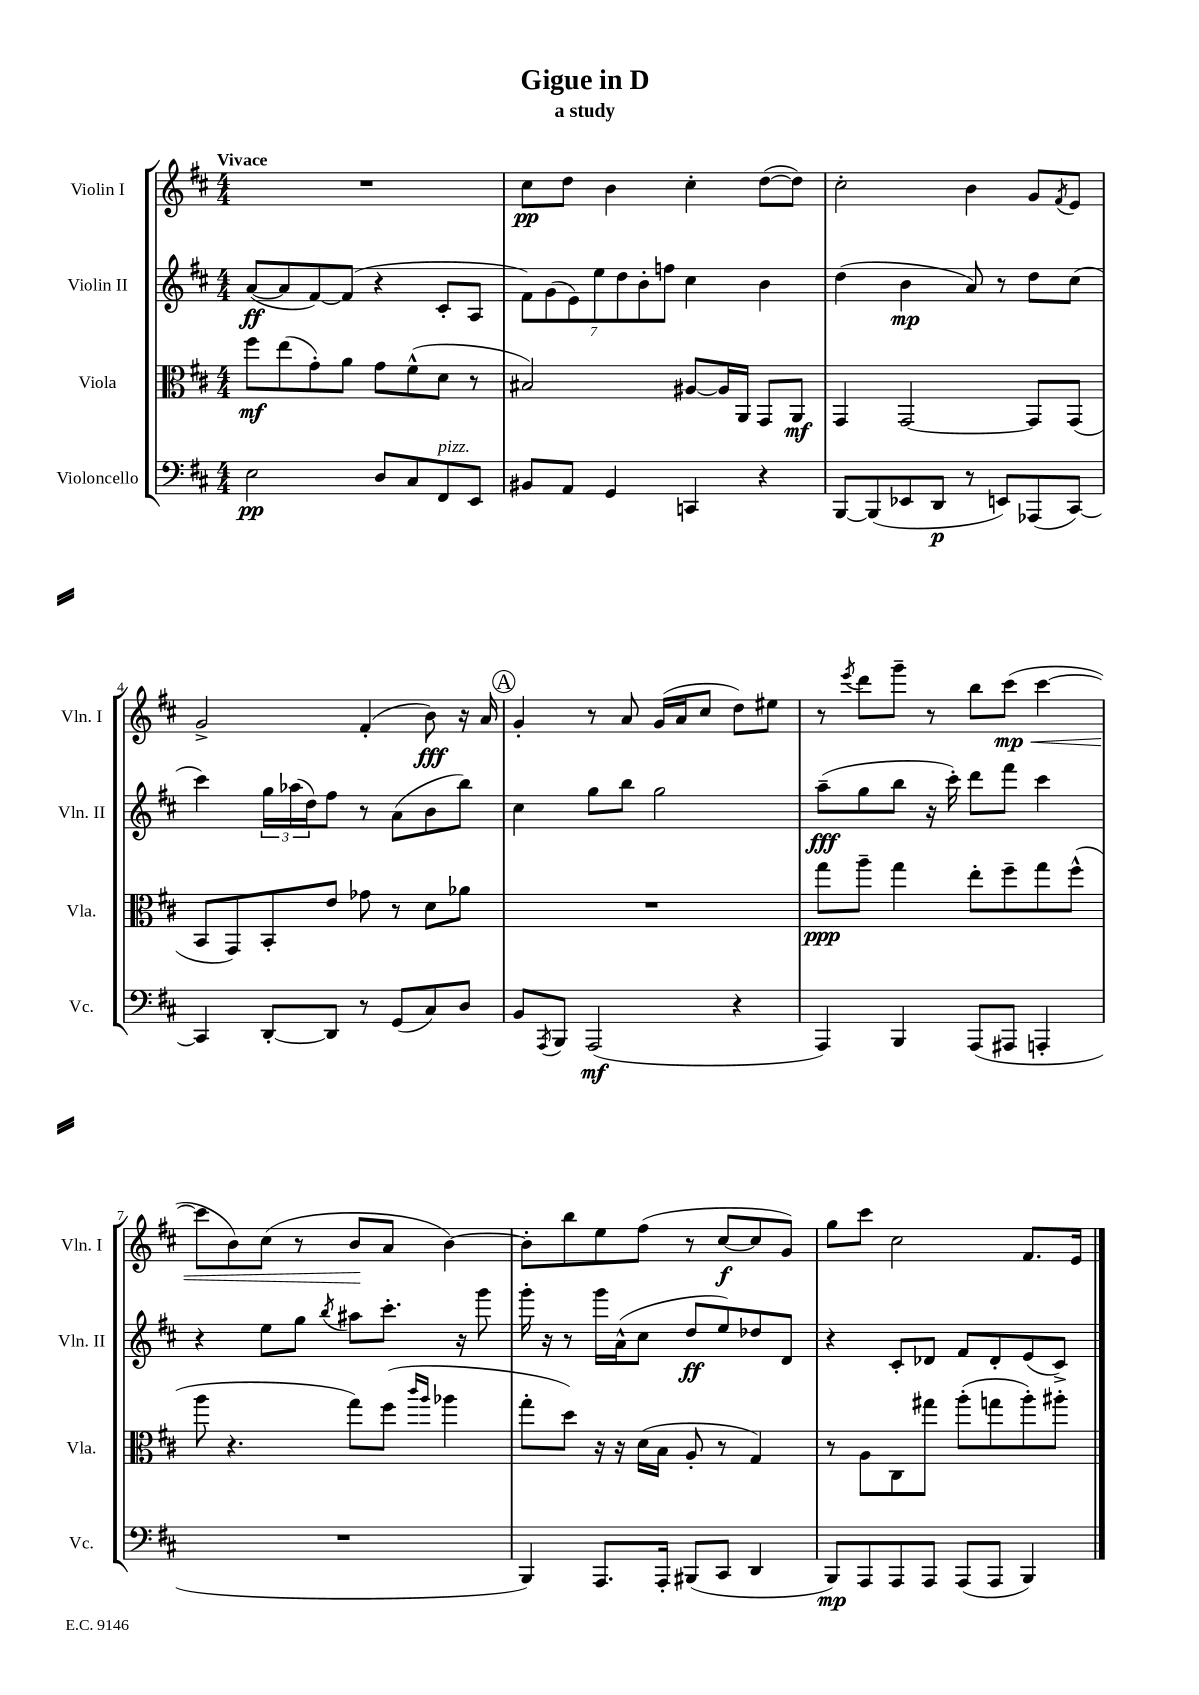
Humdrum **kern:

**kern	**kern	**kern	**kern
*staff4	*staff3	*staff2	*staff1
*clefF4	*clefC3	*clefG2	*clefG2
*k[f#c#]	*k[f#c#]	*k[f#c#]	*k[f#c#]
*M4/4	*M4/4	*M4/4	*M4/4
2E\	8ff#\L	([8a/L	1r
.	(8ee\	8a/]	.
.	8g'\)	[8f#/)	.
.	8a\J	(8f#/]J	.
8D/L	8g\L	4r	.
8C#/	(8f#^^\	.	.
8FF#/	8d\J	8c#'/L	.
8EE/J	8r	8A/J	.
=	=	=	=
8BB#/L	2B#/)	14f#\L)	8cc#\L
.	.	(14g\	.
8AA/J	.	.	8dd\J
.	.	14e\)	.
.	.	14ee\	.
4GG/	.	.	4b\
.	.	14dd\	.
.	.	14b'\	.
.	.	14ff\J	.
4CC/	[8A#/L	4cc#\	4cc#'\
.	16A#/]L	.	.
.	16AA/JJ	.	.
4r	8GG/L	4b\	([8dd\L
.	8AA/J	.	8dd\]J)
=	=	=	=
[8BBB/L	4GG/	(4dd\	2cc#'\
(8BBB/]	.	.	.
8EE-/	[2GG/	4b\	.
8DD/J	.	.	.
8r	.	8a/)	4b\
8EE/L)	.	8r	.
(8AAA-/	8GG/]L	8dd\L	8g/L
.	.	.	8qf#/
[8CC#/J)	(8GG/J	(8cc#\J	8e/J
=	=	=	=
4CC#/]	8BB/L	4ccc#\)	2g^/
.	8GG/)	.	.
[8DD'/L	8BB'/	24gg\LL	.
.	.	(24aa-\	.
.	.	24dd\J)	.
8DD/]J	8e/J	8ff#\J	.
8r	8g-\	8r	(4f#'/
(8GG/L	8r	(8a\L	.
8C#/)	8d\L	8b\	8b\)
8D/J	8a-\J	8bb\J)	16r
.	.	.	16a/
=	=	=	=
8BB/L	1r	4cc#\	4g'/
8qAAA/	.	.	.
8BBB/J	.	.	.
(2AAA/	.	8gg\L	8r
.	.	8bb\J	8a/
.	.	2gg\	(16g/LL
.	.	.	16a/J
.	.	.	8cc#/J
4r	.	.	8dd\L)
.	.	.	8ee#\J
=	=	=	=
4AAA/)	8gg\L	(8aa~\L	8r
.	.	.	8qeee/
.	8aa~\J	8gg\	8ddd\L
4BBB/	4gg\	8bb\J	8ggg~\J
.	.	16r	8r
.	.	16ccc#'\)	.
(8AAA/L	8ee'\L	8ddd\L	8bb\L
8AAA#/J	8ff#~\	8fff#\J	(8ccc#\J
4AAA'/	8gg\	4ccc#\	[4ccc#\
.	(8ff#^^\J	.	.
=	=	=	=
1r	8aa\	4r	8ccc#\]L
.	4.r	.	8b\)
.	.	8ee\L	(8cc#\J
.	.	8gg\J	8r
.	.	8qbb/	.
.	8gg\L)	8aa#\L	8b/L
.	(8ff#\J	8.ccc#'\J	8a/J
.	16qqccc#/LL	.	.
.	16qqaa/JJ	.	.
.	4aa-\	.	[4b\)
.	.	16r	.
.	.	8ggg\	.
=	=	=	=
4BBB/)	8gg'\L	16ggg'\	8b'\]L
.	.	16r	.
.	8dd\J)	8r	8bb\
8.AAA/L	16r	16ggg\LL	8ee\
.	16r	(16a^^\J	.
.	(16d\LL	8cc#\J	(8ff#\J
16AAA'/Jk	16B\JJ	.	.
(8BBB#/L	8A'/	8dd/L	8r
8CC#/J	8r	8ee/)	[8cc#/L
4DD/	4G/)	8dd-/	8cc#/]
.	.	8d/J	8g/J)
=	=	=	=
8BBB/L)	8r	4r	8gg\L
8AAA/	8A\L	.	8ccc#\J
8AAA/	8C#\	8c#'/L	2cc#\
8AAA/J	8gg#\J	8d-/J	.
(8AAA/L	(8aa'\L	8f#/L	.
8AAA/J	8gg\	8d-'/	.
4BBB/)	8aa'\)	(8e/	8.f#/L
.	8aa#'\J	8c#^/J)	.
.	.	.	16e/Jk
==	==	==	==
*-	*-	*-	*-
